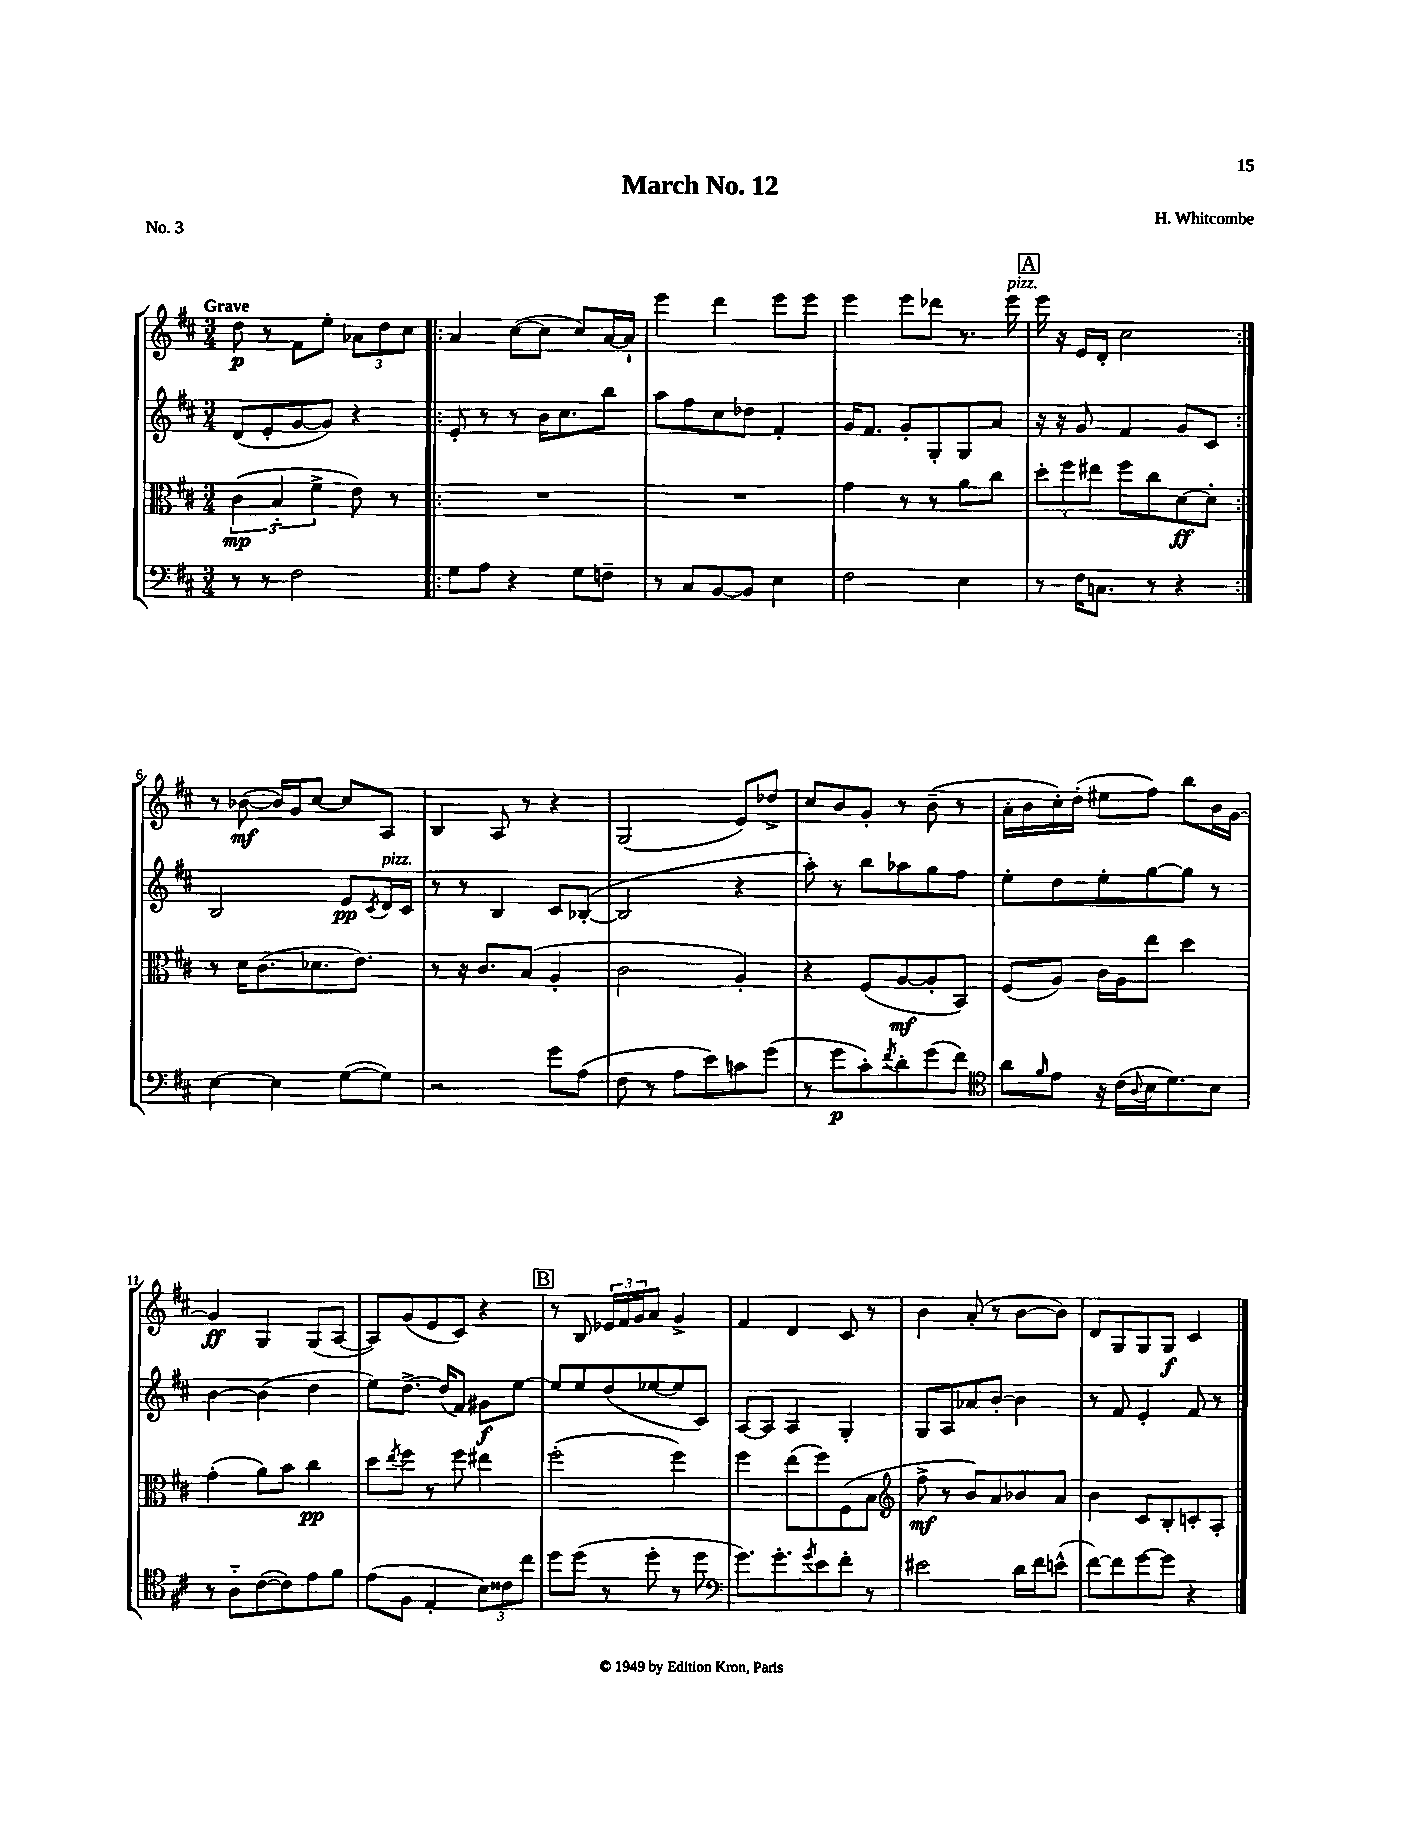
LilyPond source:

\header { title = "March No. 12" composer = "H. Whitcombe" piece = "No. 3" }
<<
\new StaffGroup <<
\new Staff = "s0" {
    \clef treble \key d \major \numericTimeSignature \time 3/4 \tempo "Grave"
    d''8\p r8 fis'8 e''8-. \tuplet 3/2 { aes'8 d''8 cis''8 } |
    \repeat volta 2 { a'4 cis''8~( cis''8 cis''8) a'16~ a'16-! |
    e'''4 d'''4 e'''8 e'''8 |
    e'''4 e'''8 des'''8 r8. e'''16^\markup { \italic "pizz." } |
    \mark \markup { \box "A" } e'''16 r16 e'16 d'16-. cis''2 | }
    r8 bes'8~\mf( bes'16) g'16 cis''8~ cis''8 a8 |
    b4 a8 r8 r4 |
    g2( e'8) des''8-> |
    cis''8 b'8 g'8-. r8 b'8--( r8 |
    a'16-. b'16 cis''16-.) d''16-.( eis''8 fis''8) b''8 b'16 g'16~ |
    g'4\ff g4 g8( a8~ |
    a8) g'8( e'8 cis'8) r4 |
    \mark \markup { \box "B" } r8 b8 \tuplet 3/2 { ees'16 fis'16 g'16 } a'8 g'4-> |
    fis'4 d'4 cis'8 r8 |
    b'4 a'8-.( r8 b'8~ b'8) |
    d'8 g8 g8 g8\f cis'4 \bar "|." |
}
\new Staff = "s1" {
    \clef treble \key d \major \numericTimeSignature \time 3/4
    d'8( e'8-. g'8~ g'8) r4 |
    \repeat volta 2 { e'8-. r8 r8 b'16 cis''8. b''8 |
    a''8 fis''8 cis''8 des''8 fis'4-. |
    g'16 fis'8. g'8-. g8-. g8 a'8 |
    \mark \markup { \box "A" } r16 r16 g'8 fis'4 g'8 cis'8 | }
    b2 e'8\pp \acciaccatura { cis'8 } d'16^\markup { \italic "pizz." } cis'16 |
    r8 r8 b4 cis'8 bes8~-.( |
    bes2 r4 |
    a''8-.) r8 b''8 aes''8 g''8 fis''8 |
    e''8-. d''8 e''8-. g''8~ g''8 r8 |
    b'4~ b'4( d''4 |
    e''8) d''8.~-> d''16( fis'8) gis'8\f e''8~ |
    \mark \markup { \box "B" } e''8 e''8 d''8( ees''8~ ees''8 cis'8) |
    a8~ a8 a4 g4-. |
    g8 a8 aes'8 b'8~-. b'4 |
    r8 fis'8 e'4-. fis'8 r8 \bar "|." |
}
\new Staff = "s2" {
    \clef alto \key d \major \numericTimeSignature \time 3/4
    \tuplet 3/2 { cis'4\mp( b4-_ fis'4-> } e'8) r8 |
    \repeat volta 2 { R2. |
    R2. |
    g'4 r8 r8 a'8 cis''8 |
    \mark \markup { \box "A" } \tuplet 3/2 { d''8-. fis''8 eis''8 } fis''8 cis''8 d'8~\ff d'8-. | }
    r8 d'16 cis'8.( des'8. e'8.) |
    r8 r16 cis'8. b8( a4-. |
    cis'2 a4-.) |
    r4 fis8( a8~\mf a8-. b,8) |
    fis8( a8) cis'16 a16 e''8 d''4 |
    g'4-.( a'8) b'8 cis''4\pp |
    d''8 \acciaccatura { e''8 } fis''8 r8 fis''8 eis''4 |
    \mark \markup { \box "B" } fis''2-.( fis''4) |
    fis''4 e''8( fis''8) fis8( b8 |
    \clef treble fis''8->\mf r8 b'8) a'8 bes'8 a'8 |
    b'4 cis'8 b8-. c'8-. a8-. \bar "|." |
}
\new Staff = "s3" {
    \clef bass \key d \major \numericTimeSignature \time 3/4
    r8 r8 fis2 |
    \repeat volta 2 { g8 a8 r4 g8 f8-- |
    r8 cis8 b,8~ b,8 e4 |
    fis2 e4 |
    \mark \markup { \box "A" } r8 fis16 c8. r8 r4 | }
    e4~ e4 g8~( g8) |
    r2 g'8 a8( |
    fis8 r8 a8 e'8) c'8 g'8( |
    r8 g'8\p cis'8-.) \acciaccatura { fis'8 } d'8-. g'8( fis'8) |
    \clef tenor a'8 \grace { fis'16 } e'8 r16 cis'16( \appoggiatura { a8 } b16 d'8.) b8 |
    r8 a8-_ cis'8~( cis'8) e'8 fis'8 |
    e'8( fis8 e4-. \tuplet 3/2 { b8) cisis'8 cis''8 } |
    \mark \markup { \box "B" } d''8 d''8( r8 d''8-. r8 d''8 |
    \clef bass g'8.) g'8.-. \acciaccatura { g'8 } e'8 fis'8-. r8 |
    eis'2 d'16 fis'16 e'8-^( |
    fis'8~) fis'8 g'8~ g'8 r4 \bar "|." |
}
>>
>>
